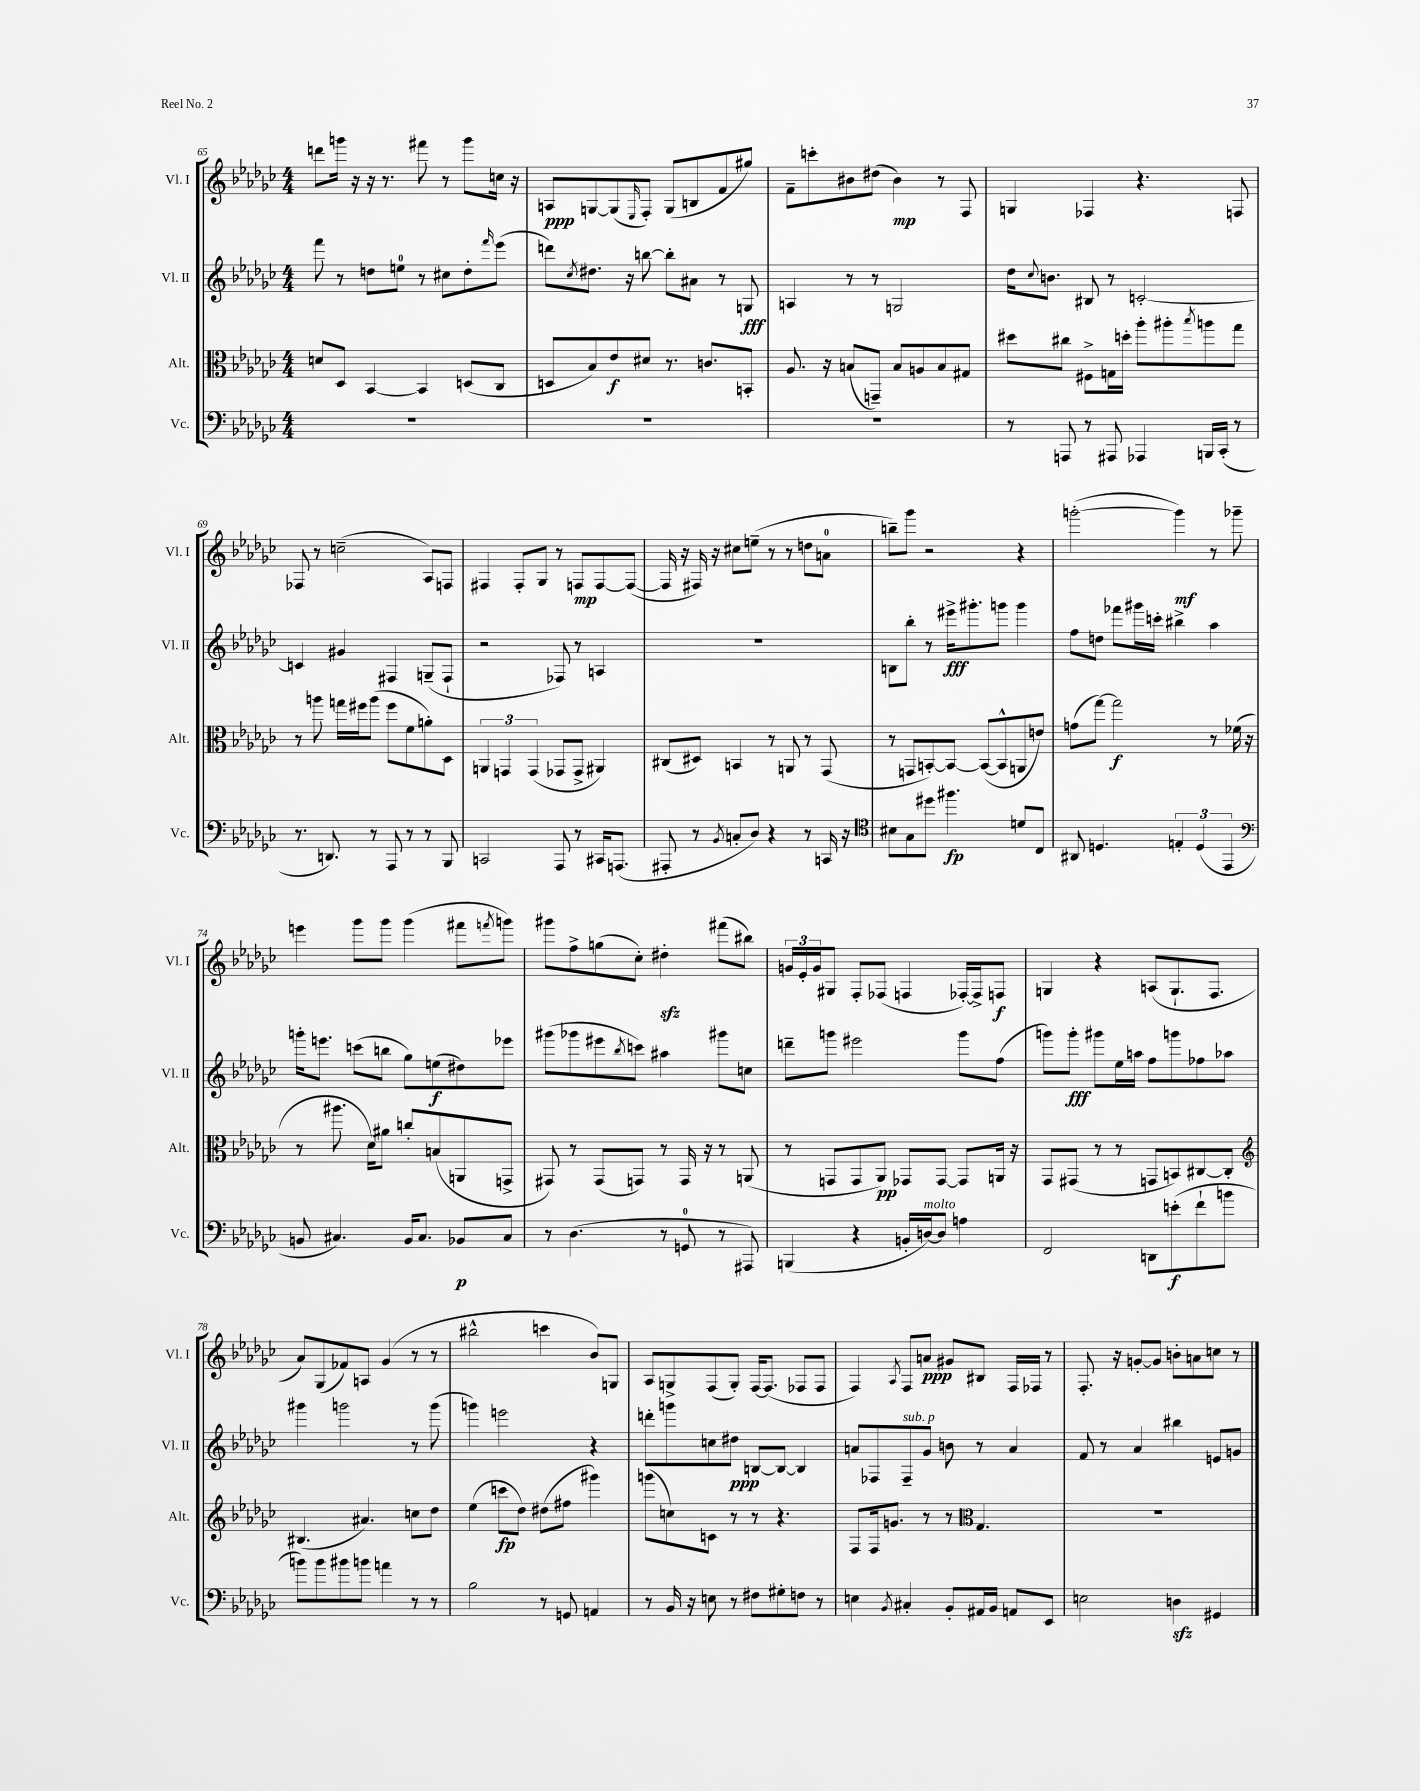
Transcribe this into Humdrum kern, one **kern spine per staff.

**kern	**dynam	**kern	**dynam	**kern	**dynam	**kern	**dynam
*part4	*part4	*part3	*part3	*part2	*part2	*part1	*part1
*staff4	*staff4	*staff3	*staff3	*staff2	*staff2	*staff1	*staff1
*I"Vc.	*	*I"Alt.	*	*I"Vl. II	*	*I"Vl. I	*
*I'Vc.	*	*I'Alt.	*	*I'Vl. II	*	*I'Vl. I	*
*clefF4	*	*clefC3	*	*clefG2	*	*clefG2	*
*k[b-e-a-d-g-c-]	*	*k[b-e-a-d-g-c-]	*	*k[b-e-a-d-g-c-]	*	*k[b-e-a-d-g-c-]	*
*M4/4	*	*M4/4	*	*M4/4	*	*M4/4	*
=65	=65	=65	=65	=65	=65	=65	=65
1r	.	8dn/L	.	8fff\	.	8dddn\L	.
.	.	8D-/J	.	8r	.	16gggn\Jk	.
.	.	.	.	.	.	16r	.
.	.	[4BB-/	.	8ddn\L	.	16r	.
.	.	.	.	.	.	8.r	.
.	.	.	.	8een\J	.	.	.
.	.	4BB-/]	.	8r	.	8fff#X\	.
.	.	.	.	8cc#X\L	.	8r	.
.	.	(8Dn/L	.	8dd'\	.	8ggg\L	.
.	.	.	.	16qqfff/	.	.	.
.	.	8C-/J	.	(8eee-\J	.	16ccn\Jk	.
.	.	.	.	.	.	16r	.
=66	=66	=66	=66	=66	=66	=66	=66
1r	.	8Dn/L	.	8dddn\L)	.	8An/L	ppp
.	.	.	.	8qcc-/	.	.	.
.	.	8B-/)	.	8.dd#X\J	.	[8Gn/	.
.	.	8e-/	f	.	.	(8G/]	.
.	.	.	.	16r	.	.	.
.	.	.	.	.	.	16qqE-/	.
.	.	8d#X/J	.	[8bbn\	.	8F'/J)	.
.	.	8.r	.	8bb'\L]	.	(8G/L	.
.	.	.	.	8a#X\J	.	8Bn/	.
.	.	8.cn/L	.	.	.	.	.
.	.	.	.	8r	.	8f/	.
.	.	8BBn'/J	.	8Gn/	fff	8gg#X/J)	.
=67	=67	=67	=67	=67	=67	=67	=67
1r	.	8.A-/	.	4An/	.	8f~\L	.
.	.	.	.	.	.	8cccn'\	.
.	.	16r	.	.	.	.	.
.	.	(8Bn/L	.	8r	.	8b#X\	.
.	.	8GGn~/J)	.	8r	.	(8dd#X\J	.
.	.	8B/L	.	2Gn/	.	4b#\)	mp
.	.	8An/	.	.	.	.	.
.	.	8B/	.	.	.	8r	.
.	.	8G#X/J	.	.	.	8F/	.
=68	=68	=68	=68	=68	=68	=68	=68
8r	.	8dd#X\L	.	16dd-\KL	.	4Gn/	.
.	.	.	.	8qqcc-/	.	.	.
.	.	.	.	8.bn\J	.	.	.
8AAAn/	.	8cc#X\J	.	.	.	.	.
8r	.	8F#X^\L	.	8B#X/	.	4F-X/	.
8AAA#X/	.	16Gn\L	.	8r	.	.	.
.	.	16ddn'\JJ	.	.	.	.	.
4AAA-X/	.	8aa-'\L	.	[2cn'/	.	4.r	.
.	.	8aa#X'\	.	.	.	.	.
.	.	8qbb-/	.	.	.	.	.
16BBBn/LL	.	8aan\	.	.	.	.	.
(16CC-'/JJ	.	.	.	.	.	.	.
8r	.	8gg-\J	.	.	.	8Fn/	.
!!LO:LB:g=z
=69	=69	=69	=69	=69	=69	=69	=69
8.r	.	8r	.	4cn/]	.	8F-X/	.
.	.	8aan\	.	.	.	8r	.
8.DDn/)	.	.	.	.	.	.	.
.	.	16ggn\LL	.	4g#X/	.	(2ccn~\	.
.	.	16ff#X\J	.	.	.	.	.
8r	.	(8aa\J	.	.	.	.	.
8AAA-/	.	8ff#\L	.	4F#X/	.	.	.
8r	.	8f\	.	.	.	.	.
8r	.	8an'\)	.	(8Gn~/L	.	8A-/L)	.
8BBB-/	.	8D-\J	.	8F#`/J	.	8Fn/J	.
=70	=70	=70	=70	=70	=70	=70	=70
2CCn/	.	6AAn/	.	2r	.	4F#X/	.
.	.	6GGn/	.	.	.	.	.
.	.	.	.	.	.	8F#'/L	.
.	.	(6GG/	.	.	.	.	.
.	.	.	.	.	.	8G-/J	.
8AAA-/	.	8GG-X/L	.	8F-X/)	.	8r	.
8r	.	8GG-^/J	.	8r	.	8Fn/L	mp
16CC#X/KL	.	4AA#X/)	.	4An/	.	[8F/	.
(8.AAAn/J	.	.	.	.	.	.	.
.	.	.	.	.	.	(8F/J_	.
=71	=71	=71	=71	=71	=71	=71	=71
8AAA#X'/	.	(8C#X/L	.	1r	.	16F/]	.
.	.	.	.	.	.	16r	.
8r	.	8D#X/J)	.	.	.	16F#X/)	.
.	.	.	.	.	.	16r	.
8qBB-/	.	.	.	.	.	.	.
8Cn'/L	.	4BBn/	.	.	.	8cc#X\L	.
8D-/J)	.	.	.	.	.	(8een~\J	.
4r	.	8r	.	.	.	8r	.
.	.	8AAn/	.	.	.	8r	.
8r	.	8r	.	.	.	8ddn\L	.
16CCn/	.	(8GG-/	.	.	.	8an\J	.
16r	.	.	.	.	.	.	.
=72	=72	=72	=72	=72	=72	=72	=72
*clefC4	*	*	*	*	*	*	*
8B#X\L	.	8r	.	8Bn\L	.	8bbn~\L)	.
8G-\	.	8GGn/L	.	8bb-'\J	.	8ggg-\J	.
8dd#X\J	.	[8BBn'/)	.	8r	.	2r	.
4.ff#X\	fp	8BB/J_	.	16eee#X^\KL	fff	.	.
.	.	.	.	8.ggg#X'\	.	.	.
.	.	(8BB/L_	.	.	.	.	.
.	.	8BB^^/]	.	8gggn\J	.	.	.
8dn/L	.	8AAn/	.	4ggg\	.	4r	.
8C-/J	.	8en/J)	.	.	.	.	.
=73	=73	=73	=73	=73	=73	=73	=73
8AA#X/	.	(8gn\L	.	8ff\L	.	([2gggn'\	.
4.Dn/	.	[8gg-\J)	.	8ddn\J	.	.	.
.	.	2gg-\]	f	8fff-X\L	.	.	.
.	.	.	.	16ggg#X\L	.	.	.
.	.	.	.	16cccn'\JJ	.	.	.
6En'/	.	.	.	4bb#X^\	.	4ggg\])	mf
(6D/	.	.	.	.	.	.	.
.	.	8r	.	4aa-\	.	8r	.
6EE-/	.	.	.	.	.	.	.
.	.	(16f-X\	.	.	.	8ggg-X~\	.
.	.	16r	.	.	.	.	.
!!LO:LB:g=z
=74	=74	=74	=74	=74	=74	=74	=74
*clefF4	*	*	*	*	*	*	*
8BBn/	.	8r	.	16gggn'\KL	.	4eeen\	.
.	.	.	.	8.eeen\J	.	.	.
4.C#X/)	.	8.aa#X\	.	.	.	.	.
.	.	.	.	(8cccn\L	.	8ggg-\L	.
.	.	16d-\KL)	.	.	.	.	.
.	.	8a#X\J	.	8bbn\J	.	8ggg-\J	.
16BB/KL	.	8ccn'/L	.	8gg-\L)	.	(4ggg-\	.
8.C#/J	.	.	.	.	.	.	.
.	.	(8Bn/	.	(8een\	f	.	.
8BB-X/L	p	8AAn/	.	8dd#X\)	.	8fff#X\L	.
.	.	.	.	.	.	8qfffn/	.
8C#/J	.	8GGn^/J	.	8eee-X\J	.	8gggn\J)	.
=75	=75	=75	=75	=75	=75	=75	=75
8r	.	8GG#X/)	.	(8ggg#X\L	.	8ggg#X\L	.
(4.D-\	.	8r	.	8ggg-X\	.	8ff^\	.
.	.	(8GG#/L	.	8eee#X\	.	(8ggn\	.
.	.	.	.	8qbb-/	.	.	.
.	.	8GGn/J)	.	8cccn\J)	.	8cc-'\J)	.
8r	.	8r	.	4aa#X\	.	4dd#Xzz'\	.
8GGn/	.	16GG/	.	.	.	.	.
.	.	16r	.	.	.	.	.
8r	.	8r	.	8ggg#X\L	.	(8fff#X\L	.
8AAA#X/)	.	(8AAn/	.	8ccn\J	.	8bb#X\J)	.
=76	=76	=76	=76	=76	=76	=76	=76
(4BBBn/	.	8r	.	8dddn~\L	.	24gn/LL	.
.	.	.	.	.	.	24e-'/	.
.	.	.	.	.	.	24g/J	.
.	.	8GGn/L	.	8gggn\J	.	8G#X/J	.
4r	.	8GG/	.	2eee#X\	.	8F'/L	.
.	.	8AA-/J)	pp	.	.	(8F-X/J	.
16BBn'/LL	.	8GG-X/L	.	.	.	4Fn/	.
!LO:TX:a:i:t=molto	!	!	!	!	!	!	!
[16Dn/J)	.	.	.	.	.	.	.
8D/J]	.	[8GG-/J	.	.	.	.	.
4An\	.	8GG-/L]	.	8ggg\L	.	[16F-X'/LL)	.
.	.	.	.	.	.	16F-^/J]	.
.	.	16AAn/Jk	.	(8ff\J	.	8Fn/J	f
.	.	16r	.	.	.	.	.
=77	=77	=77	=77	=77	=77	=77	=77
2FF/	.	8GG-/L	.	8gggn\L)	.	4Gn/	.
.	.	(8GG#X/J	.	8ggg'\J	fff	.	.
.	.	8r	.	8ggg#X\L	.	4r	.
.	.	8r	.	16ee-\L	.	.	.
.	.	.	.	16aan\JJ	.	.	.
8DDn\L	.	8GGn/L	.	8ff\L	.	(8An/L	.
(8en'\	f	8BBn/)	.	8gggn\	.	8.G`/	.
8f`\	.	[8C#X/	.	8ff-X\	.	.	.
.	.	.	.	.	.	8.F/J	.
8bn\J	.	8C#'/J]	.	8aa-X\J	.	.	.
!!LO:LB:g=z
=78	=78	=78	=78	=78	=78	=78	=78
*	*	*clefG2	*	*	*	*	*
8bn\L)	.	(4.B#X/	.	4ggg#X\	.	8a-/L)	.
8b\	.	.	.	.	.	(8G-/	.
8b#X\	.	.	.	2gggn\	.	8f-X/)	.
8bn\J	.	4.a#X/)	.	.	.	8An/J	.
4an\	.	.	.	.	.	(4g-/	.
8r	.	8ccn\L	.	8r	.	8r	.
8r	.	8dd-\J	.	(8ggg\	.	8r	.
=79	=79	=79	=79	=79	=79	=79	=79
2B-\	.	(4ee-\	.	4gggn\)	.	2bb#X^^\	.
.	.	8cccn\L	fp	2eeen\	.	.	.
.	.	8dd-\J)	.	.	.	.	.
8r	.	(8dd#X\L	.	.	.	4cccn\	.
8GGn/	.	8ff#X\J	.	.	.	.	.
4AAn/	.	4ggg#X\)	.	4r	.	8b-/L)	.
.	.	.	.	.	.	8Gn/J	.
=80	=80	=80	=80	=80	=80	=80	=80
8r	.	(8gggn\L	.	8dddn'\L	.	8A-/L	.
16BB-/	.	8ccn\)	.	8gggn\	.	8Gn^/	.
16r	.	.	.	.	.	.	.
8En\	.	8cn\J	.	8ccn\	.	(8F/	.
8r	.	8r	.	8dd#X\J	ppp	8G'/J)	.
8F#X\L	.	8r	.	[8Bn/L	.	[16F/KL	.
.	.	.	.	.	.	(8.F/J]	.
8G#X'\	.	4.r	.	8B/J_	.	.	.
8Fn\J	.	.	.	4B/]	.	8F-X/L	.
8r	.	.	.	.	.	8F-/J	.
=81	=81	=81	=81	=81	=81	=81	=81
4En\	.	8F/L	.	8an/L	.	4F/)	.
.	.	16F/k	.	8F-X/	.	.	.
.	.	8.gn/J	.	.	.	.	.
8qBB-/	.	.	.	.	.	8qA-/	.
!	!	!	!	!LO:TX:a:i:t=sub. p	!	!	!
4C#X'/	.	.	.	8F-~/	.	8F/L	.
.	.	8r	.	8g-/J	.	8an/J	ppp
8BB-'/L	.	8r	.	8bn\	.	8g#X/L	.
*	*	*clefC3	*	*	*	*	*
16AA#X/L	.	4.G-/	.	8r	.	8B#X/J	.
16BB-/JJ	.	.	.	.	.	.	.
8AAn/L	.	.	.	4a/	.	16F/LL	.
.	.	.	.	.	.	16F-X/JJ	.
8EE-/J	.	.	.	.	.	8r	.
=82	=82	=82	=82	=82	=82	=82	=82
2En\	.	1r	.	8f/	.	8.F'/	.
.	.	.	.	8r	.	.	.
.	.	.	.	.	.	16r	.
.	.	.	.	4a-/	.	[8gn'/L	.
.	.	.	.	.	.	8g/J]	.
4Dnzz\	.	.	.	4bb#X\	.	8bn'\L	.
.	.	.	.	.	.	8an\	.
4GG#X/	.	.	.	8en/L	.	8ccn\J	.
.	.	.	.	8gn/J	.	8r	.
==	==	==	==	==	==	==	==
*-	*-	*-	*-	*-	*-	*-	*-
